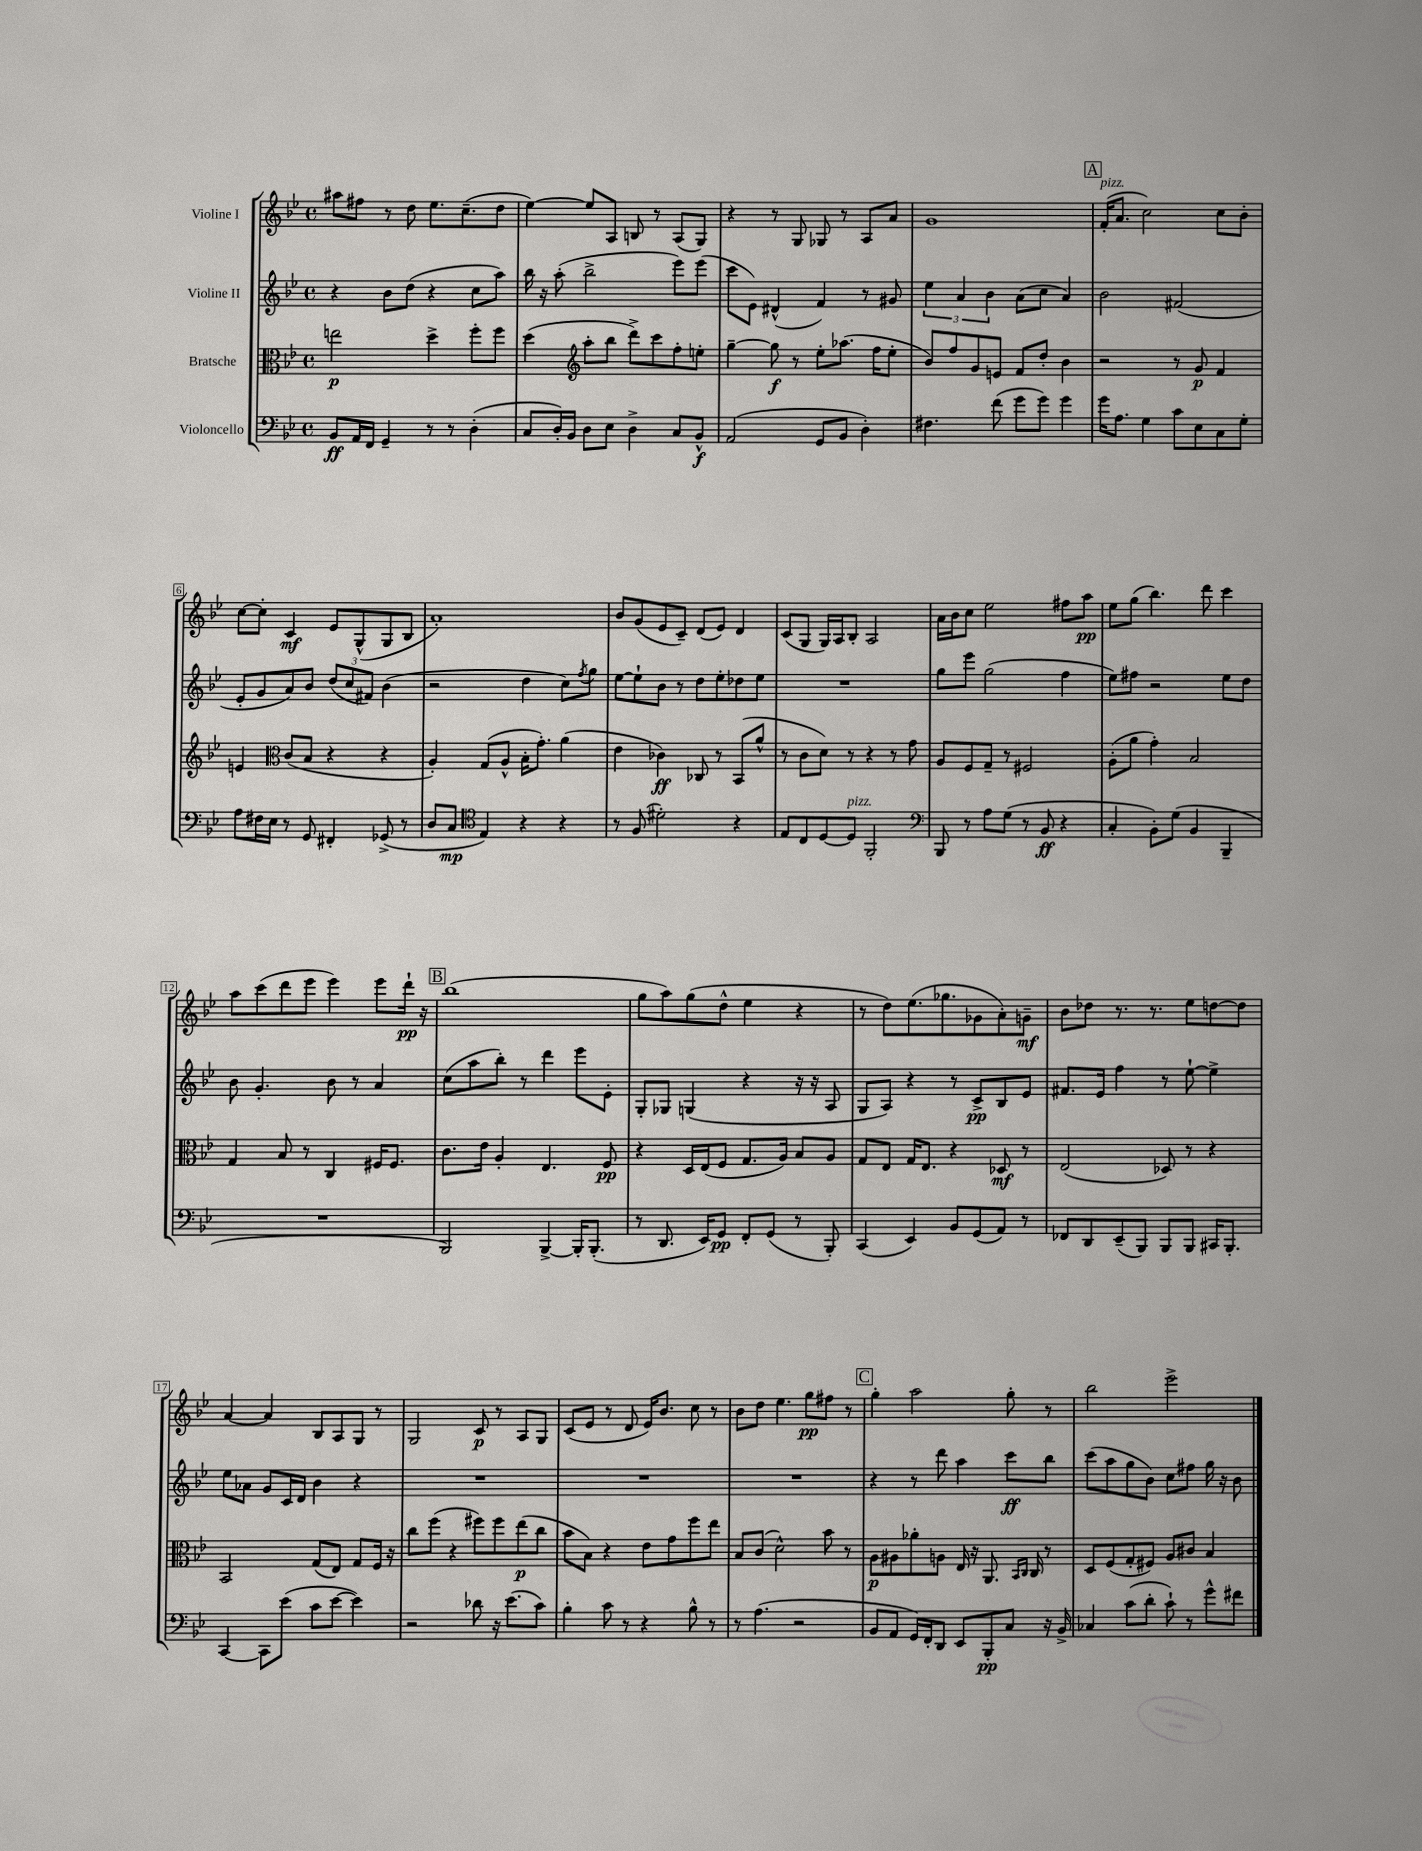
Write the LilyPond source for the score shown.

<<
\new StaffGroup <<
\new Staff = "s0" \with { instrumentName = "Violine I" } {
    \clef treble \key bes \major \defaultTimeSignature \time 4/4
    ais''8 fis''8 r8 d''8 ees''8. c''8.--( d''8 |
    ees''4~) ees''8 a8 b8 r8 a8( g8) |
    r4 r8 g8 ges8 r8 a8 a'8 |
    g'1 |
    \mark \markup { \box "A" } f'16-.^\markup { \italic "pizz." }( a'8. c''2) c''8 bes'8-. |
    c''8~ c''8-. c'4\mf ees'8 g8-^( g8 bes8 |
    a'1-.) |
    bes'8 g'8( ees'8 c'8--) d'8( ees'8) d'4 |
    c'8( g8 g16) a16 bes8-. a2 |
    a'16 bes'16 c''8 ees''2 fis''8 a''8\pp |
    ees''8 g''8( bes''4.) d'''8 c'''4 |
    a''8 c'''8( d'''8 ees'''8 ees'''4) ees'''8 d'''16-!\pp r16 |
    \mark \markup { \box "B" } bes''1( |
    g''8 a''8) g''8( d''8-^ ees''4 r4 |
    r8 d''8) ees''8.( ges''8. ges'8 a'8-.) g'8--\mf |
    bes'8 des''8 r8. r8. ees''8 d''8~ d''8 |
    a'4~ a'4 bes8 a8 g8 r8 |
    g2 c'8\p r8 a8 g8 |
    c'8( ees'8 r8 d'8 ees'16) bes'8. c''8 r8 |
    bes'8 d''8 ees''4. g''8\pp fis''8 r8 |
    \mark \markup { \box "C" } g''4-. a''2 g''8-. r8 |
    bes''2 ees'''2-> \bar "|." |
}
\new Staff = "s1" \with { instrumentName = "Violine II" } {
    \clef treble \key bes \major \defaultTimeSignature \time 4/4
    r4 bes'8 d''8( r4 c''8 a''8) |
    bes''16 r16 a''8-.( bes''2-> ees'''8) ees'''8( |
    c'''8 ees'8) dis'4-^( f'4) r8 gis'8 |
    \tuplet 3/2 { ees''4 a'4 bes'4 } a'8( c''8 a'4) |
    \mark \markup { \box "A" } bes'2 fis'2( |
    ees'8-. g'8 a'8) bes'8 \tuplet 3/2 { d''8( c''8 fis'8) } bes'4( |
    r2 d''4 c''8) \acciaccatura { f''8 } g''8 |
    ees''8~ ees''8-! bes'8 r8 d''8 ees''8-. des''8 ees''8 |
    R1 |
    g''8 ees'''8 g''2( f''4 |
    ees''8) fis''8 r2 ees''8 d''8 |
    bes'8 g'4.-. bes'8 r8 a'4 |
    \mark \markup { \box "B" } c''8( a''8 bes''8-.) r8 d'''4 ees'''8 ees'8-. |
    g8-. ges8 g4( r4 r16 r16 a8 |
    g8 a8) r4 r8 c'8->\pp bes8 ees'8 |
    fis'8. ees'16 f''4 r8 ees''8~-! ees''4-> |
    ees''8 aes'8 g'8 c'16 d'16 bes'4 r4 |
    R1 |
    R1 |
    R1 |
    \mark \markup { \box "C" } r4 r8 d'''8 a''4 c'''8\ff bes''8 |
    c'''8( a''8 g''8 bes'8) c''8 fis''8 g''16 r16 bes'8 \bar "|." |
}
\new Staff = "s2" \with { instrumentName = "Bratsche" } {
    \clef alto \key bes \major \defaultTimeSignature \time 4/4
    e''2\p d''4-> f''8-. f''8 |
    d''4( \clef treble a''8-. bes''8 d'''8->) c'''8 f''8-. e''8-. |
    g''4~-- g''8\f r8 ees''8-. aes''8.( f''16 ees''8-. |
    bes'8) f''8 g'8 e'8 f'8 d''8-. bes'4 |
    \mark \markup { \box "A" } r2 r8 g'8\p f'4 |
    e'4 \clef alto c'8( bes8 r4 r4 |
    a4-.) g8( a8-^ bes16-. g'8.-.) a'4( |
    ees'4 ces'4\ff) ces8 r8 bes,8( a'8-^ |
    r8 c'8 d'8) r8 r4 r8 g'8 |
    a8 f8 g8-- r8 fis2 |
    a8-.( a'8 g'4-.) bes2 |
    g4 bes8 r8 c4 fis16 fis8. |
    \mark \markup { \box "B" } c'8. ees'16 a4-. ees4. f8\pp |
    r4 d16 ees16( f8 g8. a16) bes8 a8 |
    g8 ees8 g16 ees8. r4 des8\mf r8 |
    ees2( des8) r8 r4 |
    bes,2 g8( ees8) g8 f16 r16 |
    c''8 f''8( r4 fis''8) fis''8 ees''8\p( c''8 |
    bes'8 bes8) r4 ees'8 g'8 f''8 ees''8 |
    bes8 c'8( d'2-^) bes'8 r8 |
    \mark \markup { \box "C" } a8\p ais8 aes'8-. a8 ees16 r16 a,8. \grace { bes,16 c16 } c16 r8 |
    d8 f8( g8-. fis8) a8 cis'8 bes4 \bar "|." |
}
\new Staff = "s3" \with { instrumentName = "Violoncello" } {
    \clef bass \key bes \major \defaultTimeSignature \time 4/4
    bes,8\ff a,16 f,16 g,4-- r8 r8 d4-.( |
    c8 d16-.) bes,16 d8 ees8 d4-> c8 bes,8-^\f |
    a,2( g,8 bes,8 d4-.) |
    fis4. f'8( g'8 g'8) g'4 |
    \mark \markup { \box "A" } g'16 a8. g4 c'8 ees8 c8 g8-. |
    a8 fis16 ees16 r8 g,8 fis,4-. ges,8->( r8 |
    d8 c8\mp \clef tenor ees4) r4 r4 |
    r8 f8( dis'2-.) r4 |
    ees8 c8 d8~ d8^\markup { \italic "pizz." } f,2-. |
    \clef bass bes,,8 r8 a8 g8( r8 bes,8\ff r4 |
    c4-. bes,8-.) g8( bes,4 bes,,4-- |
    R1 |
    \mark \markup { \box "B" } bes,,2) bes,,4~-> bes,,16-. bes,,8.-.( |
    r8 d,8. ees,16) g,8\pp f,8-. g,8( r8 bes,,8-.) |
    c,4( ees,4) bes,8 g,8( a,8) r8 |
    fes,8 d,8 ees,8--( bes,,8) bes,,8 bes,,8 cis,16 bes,,8.-. |
    c,4~ c,8 ees'8( c'8 ees'8~ ees'4) |
    r2 des'8 r16 ees'8.( c'8) |
    bes4-. c'8 r8 r4 bes8-^ r8 |
    r8 a4.( r2 |
    \mark \markup { \box "C" } bes,8 a,8 g,16) f,16-. d,8 ees,8 bes,,8-.\pp c8 r16 bes,16-> |
    ces4 c'8( d'8-. c'8-!) r8 g'8-^ fis'8 \bar "|." |
}
>>
>>
\layout { \context { \Score \override BarNumber.stencil = #(make-stencil-boxer 0.1 0.3 ly:text-interface::print) } }
